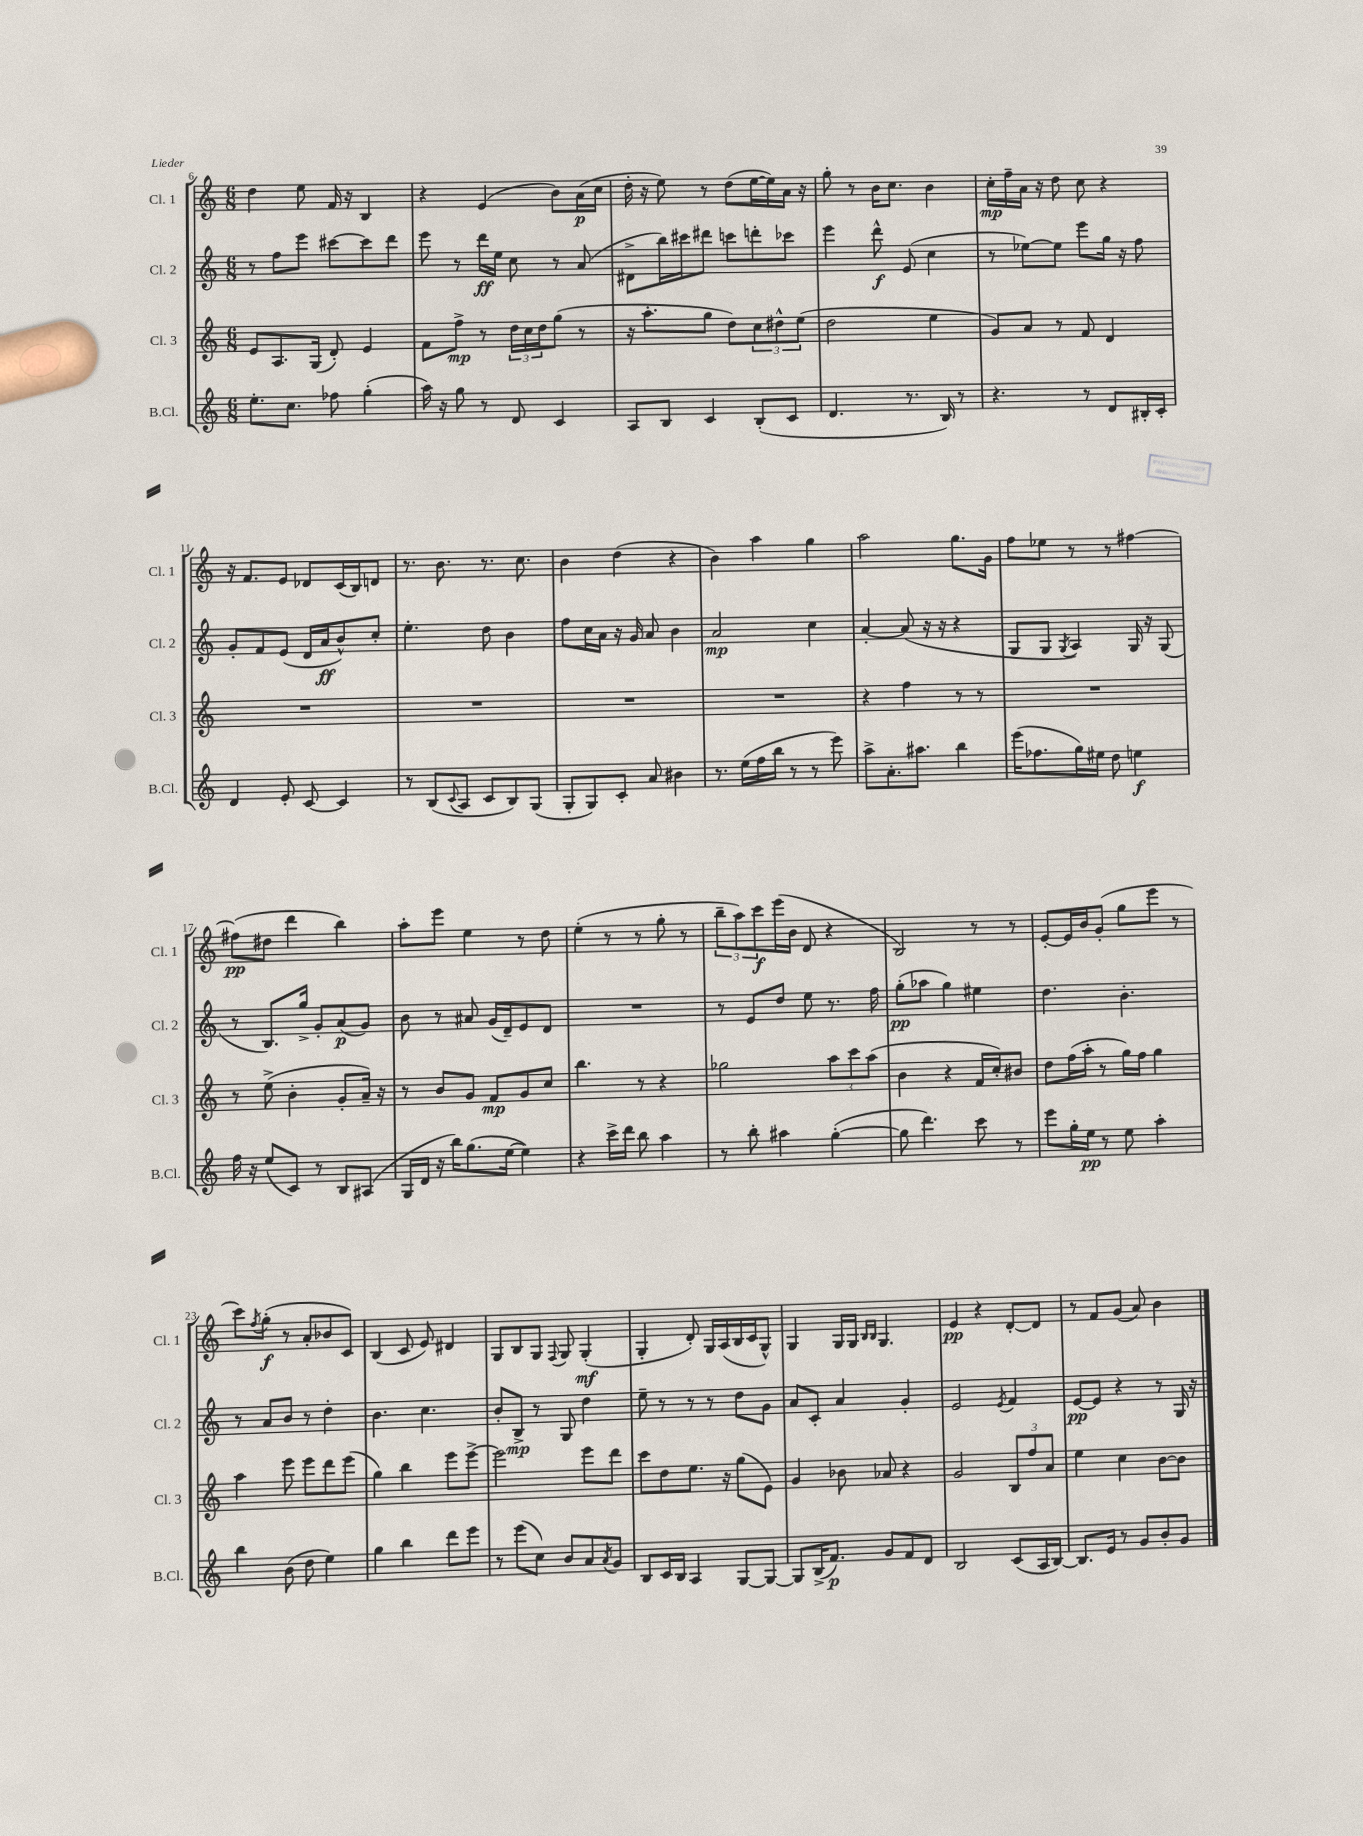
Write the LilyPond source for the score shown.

<<
\new StaffGroup <<
\new Staff = "s0" \with { instrumentName = "Cl. 1" shortInstrumentName = "Cl. 1" } {
    \clef treble \key c \major \numericTimeSignature \time 6/8
    d''4 e''8 f'16 r16 b4 |
    r4 e'4( b'8) a'16\p( c''16 |
    d''16-. r16 e''8) r8 d''8( e''16~ e''16) a'16 r16 |
    g''8-. r8 b'16 c''8. b'4 |
    c''16-.\mp f''16-- a'16 r16 d''8 c''8 r4 |
    r16 f'8. e'8 des'8 c'16( b16) d'8 |
    r8. b'8. r8. c''8. |
    b'4 d''4( r4 |
    b'4) a''4 g''4 |
    a''2 g''8. g'16 |
    f''8 ees''8 r8 r8 fis''4~ |
    fis''8\pp( dis''8 d'''4 b''4) |
    a''8-. e'''8 e''4 r8 d''8 |
    e''4-.( r8 r8 g''8-. r8 |
    \tuplet 3/2 { b''8-- a''8) c'''8\f } e'''16( b'16 d'8 r4 |
    b2) r8 r8 |
    e'8~-. e'16 b'16 g'8-.( g''8 e'''8 r8 |
    c'''8) \acciaccatura { f''8 } g''8-.\f( r8 a'8-. bes'8 c'8) |
    b4( c'8 e'8) dis'4 |
    g8 b8 g8 \appoggiatura { f8 } g8 g4-.\mf( |
    g4-. d'8-.) g16 a16( b16 c'16 g8-^) |
    g4 g16 g16 \grace { b16 b16 } g4. |
    e'4\pp r4 d'8~-. d'8 |
    r8 f'8 g'8( a'8) b'4 \bar "|." |
}
\new Staff = "s1" \with { instrumentName = "Cl. 2" shortInstrumentName = "Cl. 2" } {
    \clef treble \key c \major \numericTimeSignature \time 6/8
    r8 f''8 e'''8 cis'''8~ cis'''8 d'''8 |
    e'''8 r8 d'''16\ff e''16 c''8 r8 a'8( |
    dis'8-> b''16) cis'''16 dis'''8 c'''8 d'''8-. ces'''8 |
    e'''4 d'''8-^\f e'8( c''4 |
    r8 ees''8~) ees''8 e'''8 g''16 r16 f''8 |
    g'8-. f'8 e'8( d'16 a'16\ff b'8-^) c''8-. |
    e''4.-. d''8 b'4 |
    f''8 c''16 a'16 r16 g'16 a'8 b'4 |
    a'2\mp c''4 |
    a'4~-. a'8( r16 r16 r4 |
    g8 g8 \acciaccatura { g8 } a4) g16 r16 g8( |
    r8 b8.) g''16-> g'8-. a'8\p( g'8) |
    b'8 r8 ais'8 g'16( d'16--) e'8 d'8 |
    R2. |
    r8 e'8 d''8 e''8 r8. f''16 |
    g''8-.\pp( aes''8 g''4) eis''4 |
    d''4. b'4.-. |
    r8 a'8 b'8 r8 d''4-. |
    b'4. c''4. |
    b'8-. b8->\mp r8 g8 d''4 |
    e''8-- r8 r8 r8 d''8 g'8 |
    a'8 c'8-. a'4 g'4-. |
    e'2 \acciaccatura { e'8 } f'4 |
    e'8~\pp e'8 r4 r8 g16 r16 \bar "|." |
}
\new Staff = "s2" \with { instrumentName = "Cl. 3" shortInstrumentName = "Cl. 3" } {
    \clef treble \key c \major \numericTimeSignature \time 6/8
    e'8 a8. g16( d'8-.) e'4 |
    f'8 f''8->\mp r8 \tuplet 3/2 { d''16 c''16 d''16 } g''8( r8 |
    r16 a''8.-. g''8 d''8) \tuplet 3/2 { c''8 dis''8-^ e''8( } |
    d''2 e''4 |
    g'8) a'8 r8 f'8 d'4 |
    R2. |
    R2. |
    R2. |
    R2. |
    r4 f''4 r8 r8 |
    R2. |
    r8 e''8->( b'4-. g'8-. a'16--) r16 |
    r8 b'8 g'8 f'8\mp g'8 c''8 |
    b''4. r8 r4 |
    ges''2 \tuplet 3/2 { a''8 c'''8 a''8( } |
    b'4 r4 f'16 c''16-.) bis'8 |
    d''8 f''16( a''16-. r8 g''16) f''16 g''4 |
    a''4 e'''8 e'''8 d'''8 e'''8( |
    g''4) b''4 e'''8 e'''8~-> |
    e'''2 e'''8 d'''8 |
    c'''8 d''8 e''8. r16 g''8( e'8) |
    g'4 bes'8 aes'8 r4 |
    g'2 \tuplet 3/2 { b8 f''8 a'8 } |
    e''4 c''4 b'8~ b'8 \bar "|." |
}
\new Staff = "s3" \with { instrumentName = "B.Cl." shortInstrumentName = "B.Cl." } {
    \clef treble \key c \major \numericTimeSignature \time 6/8
    e''8.-. c''8. fes''8 g''4-.( |
    a''16) r16 g''8 r8 d'8 c'4 |
    a8 b8 c'4 b8-.( c'8 |
    d'4. r8. b16) r8 |
    r4. r8 d'8 bis16-. c'16-. |
    d'4 e'8-. c'8~ c'4 |
    r8 b8( \appoggiatura { c'8 } a8 c'8 b8) g8( |
    g8-. g8) c'8-. a'8 bis'4 |
    r8. e''16( f''16 b''16 r8 r8 e'''8) |
    a''8-> a'8.-. ais''8. b''4 |
    e'''16( fes''8. g''16) eis''16 d''8 e''4\f |
    f''16 r16 e''8( c'8) r8 b8 ais8( |
    g16 d'16 r16 b''16) g''8.( e''16~ e''4) |
    r4 c'''16-> d'''16 b''8 a''4 |
    r8 b''8-. ais''4 g''4~-.( |
    g''8 d'''4.) c'''8 r8 |
    e'''8 g''16-. e''16\pp r8 e''8 a''4-. |
    b''4 b'8( d''8 e''4) |
    g''4 b''4 d'''8 e'''8 |
    r8 e'''8( c''8) b'8 a'8 \acciaccatura { a'8 } g'8 |
    b8 c'16 b16 a4 g8~ g8~ |
    g8 b16->( f'8.\p) g'8 f'8 d'8 |
    b2 c'8( a16 b16~) |
    b8. e'16 r8 g'8 b'8-. g'8 \bar "|." |
}
>>
>>
\layout { \context { \Score currentBarNumber = #6 } }
